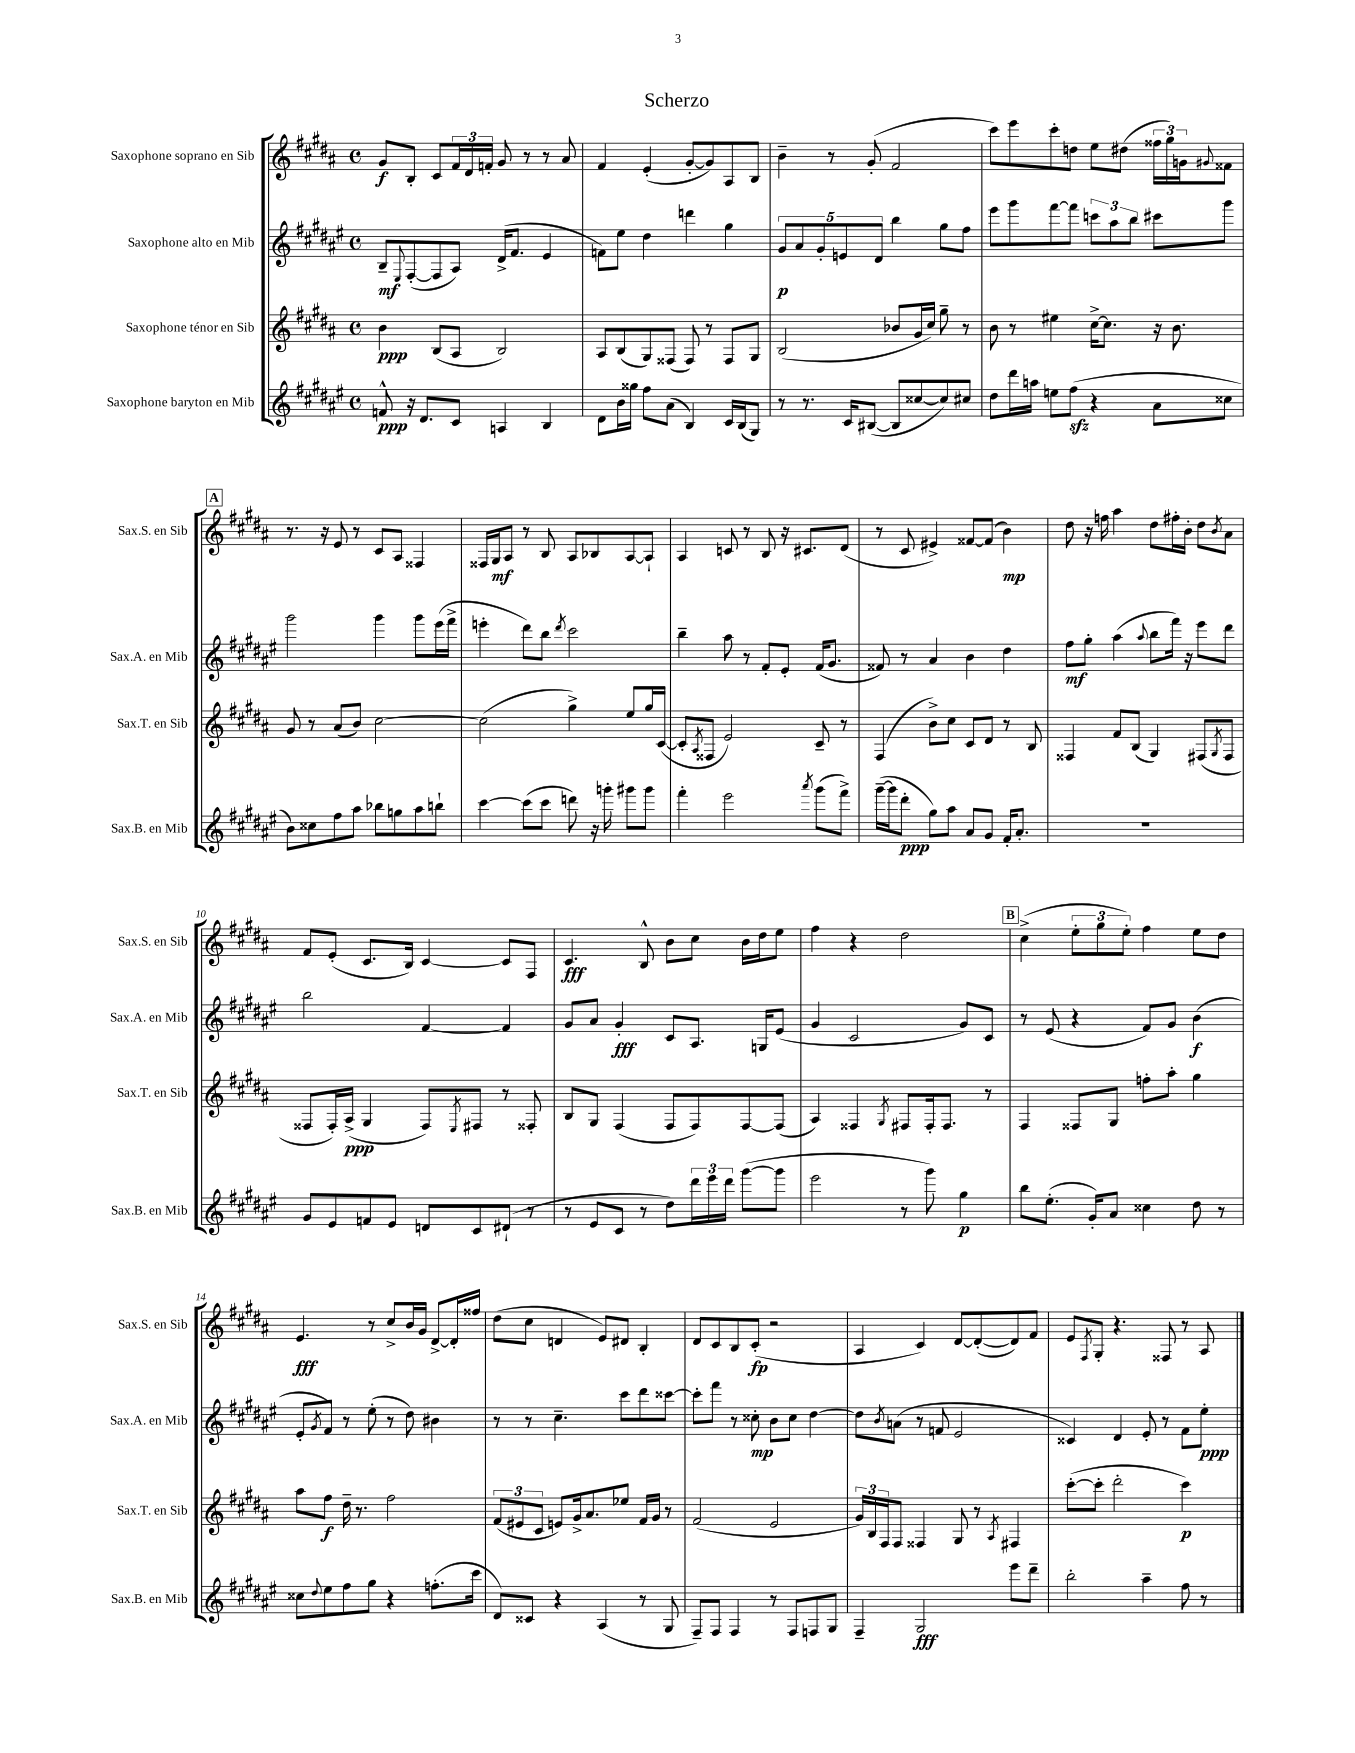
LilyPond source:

\header { title = "Scherzo" }
<<
\new StaffGroup <<
\new Staff = "s0" \with { instrumentName = "Saxophone soprano en Sib" shortInstrumentName = "Sax.S. en Sib" } {
    \clef treble \key b \major \defaultTimeSignature \time 4/4
    gis'8\f b8-. cis'8 \tuplet 3/2 { fis'16 dis'16 f'16-. } gis'8 r8 r8 ais'8 |
    fis'4 e'4-.( gis'8~-. gis'8) ais8 b8 |
    b'4-- r8 gis'8-.( fis'2 |
    cis'''8) e'''8 cis'''8-. d''8 e''8 dis''8( \tuplet 3/2 { fisis''16 gis''16) g'16 } \appoggiatura { gis'8 } fisis'8 |
    \mark \markup { \box "A" } r8. r16 e'8 r8 cis'8 ais8 fisis4 |
    fisis16 gis16\mf ais8 r8 b8 ais8 bes8 ais8~ ais8-! |
    ais4 c'8 r8 b8 r16 cis'8. dis'8( |
    r8 cis'8 eis'4->) fisis'8~ fisis'8( b'4\mp) |
    dis''8 r16 f''16 ais''4 dis''8 fis''16-. b'16-. dis''8 \acciaccatura { b'8 } ais'8 |
    fis'8 e'8-.( cis'8. b16) cis'4~ cis'8 fis8 |
    cis'4.\fff b8-^ b'8 cis''8 b'16 dis''16 e''8 |
    fis''4 r4 dis''2 |
    \mark \markup { \box "B" } cis''4->( \tuplet 3/2 { e''8-. gis''8 e''8-.) } fis''4 e''8 dis''8 |
    e'4.\fff r8 cis''8-> b'16 gis'16 dis'8~-> dis'16-. fisis''16 |
    dis''8( cis''8 d'4 e'8) dis'8 b4-. |
    dis'8 cis'8 b8 cis'8-.\fp( r2 |
    ais4 cis'4) dis'8~ dis'8~-.( dis'8) fis'8 |
    e'8 \acciaccatura { fis8 } gis8-. r4. fisis8 r8 ais8 \bar "|." |
}
\new Staff = "s1" \with { instrumentName = "Saxophone alto en Mib" shortInstrumentName = "Sax.A. en Mib" } {
    \clef treble \key fis \major \defaultTimeSignature \time 4/4
    b8--\mf \appoggiatura { eis8 } fis8~-.( fis8 ais8) dis'16->( fis'8. eis'4 |
    f'8) eis''8 dis''4 d'''4 gis''4 |
    \tuplet 5/4 { gis'8\p ais'8 gis'8-. e'8 dis'8 } b''4 gis''8 fis''8 |
    eis'''8 gis'''8 fis'''8~ fis'''8 \tuplet 3/2 { c'''8 ais''8 b''8 } cis'''8 gis'''8 |
    \mark \markup { \box "A" } gis'''2 gis'''4 gis'''8 eis'''16( fis'''16-> |
    e'''4-. dis'''8) b''8 \acciaccatura { dis'''8 } cis'''2 |
    b''4-- ais''8 r8 fis'8-. eis'8-. fis'16( gis'8. |
    fisis'8) r8 ais'4 b'4 dis''4 |
    fis''8\mf gis''8-. ais''4( \appoggiatura { ais''8 } b''8 fis'''16) r16 eis'''8 dis'''8 |
    b''2 fis'4~ fis'4 |
    gis'8 ais'8 gis'4-.\fff cis'8 ais8. g16 eis'8( |
    gis'4 cis'2 gis'8) cis'8 |
    \mark \markup { \box "B" } r8 eis'8( r4 fis'8) gis'8 b'4\f( |
    eis'8-. \acciaccatura { gis'8 } fis'8) r8 eis''8-.( r8 dis''8) bis'4 |
    r8 r8 cis''4.-- cis'''8 dis'''8 cisis'''8~ |
    cisis'''8-. fis'''8 r8 cisis''8-.\mp b'8 cisis''8 dis''4~ |
    dis''8 \acciaccatura { b'8 } a'8( r8 f'8 eis'2 |
    cisis'4) dis'4 eis'8-. r8 fis'8 eis''8-.\ppp \bar "|." |
}
\new Staff = "s2" \with { instrumentName = "Saxophone ténor en Sib" shortInstrumentName = "Sax.T. en Sib" } {
    \clef treble \key b \major \defaultTimeSignature \time 4/4
    b'4\ppp b8( ais8 b2) |
    ais8 b8( gis8) fisis8( fisis8) r8 fisis8 gis8 |
    b2( bes'8 gis'16 cis''16) gis''8-- r8 |
    b'8 r8 eis''4 cis''16~-> cis''8. r16 b'8. |
    \mark \markup { \box "A" } gis'8 r8 ais'8( b'8) cis''2~ |
    cis''2( gis''4->) e''8 gis''16 cis'16~( |
    cis'8-. \acciaccatura { ais8 } fisis8 e'2) cis'8-- r8 |
    fis4( b'8->) cis''8 cis'8 dis'8 r8 b8 |
    fisis4 fis'8 b8( gis4) fis8( \acciaccatura { gis8 } fis8 |
    fisis8 fisis16-.) ais16->\ppp( gis4 fisis8) \acciaccatura { e8 } fis8 r8 fisis8-. |
    b8 gis8 fis4( fis8 fis8) fis8~ fis8( |
    ais4) fisis4 \acciaccatura { gis8 } fis8 fis16-. fis8. r8 |
    \mark \markup { \box "B" } fis4 fisis8 gis8 f''8-. ais''8-. gis''4 |
    ais''8 fis''8\f dis''16-- r8. fis''2 |
    \tuplet 3/2 { fis'8( eis'8 cis'8 } e'8) gis'16-> ais'8. ees''8 fis'16 gis'16 r8 |
    fis'2( e'2 |
    \tuplet 3/2 { gis'16) b16 fis16 } fis8 fisis4 gis8 r8 \acciaccatura { ais8 } fis4 |
    cis'''8~-.( cis'''8-. dis'''2-. cis'''4\p) \bar "|." |
}
\new Staff = "s3" \with { instrumentName = "Saxophone baryton en Mib" shortInstrumentName = "Sax.B. en Mib" } {
    \clef treble \key fis \major \defaultTimeSignature \time 4/4
    f'8-^\ppp r16 dis'8. cis'8 a4 b4 |
    dis'8 b'16 gisis''16 fis''8 ais'8( b4) cis'16 b16( gis8) |
    r8 r8. cis'16 bis8~( bis8 cisis''8~ cisis''8) cis''8 |
    dis''8 dis'''16 a''16 e''8 fis''8\sfz( r4 ais'8 cisis''8 |
    \mark \markup { \box "A" } b'8) cisis''8 fis''8 ais''8 bes''8 g''8 ais''8 b''8-! |
    cis'''4~ cis'''8( cis'''8 d'''8) r16 g'''16-. gis'''8 gis'''8 |
    fis'''4-. eis'''2 \acciaccatura { ais'''8 } gis'''8( fis'''8->) |
    gis'''16~--( gis'''16 dis'''8-.\ppp gis''8) ais''8 ais'8 gis'8 fis'16-. ais'8.-. |
    R1 |
    gis'8 eis'8 f'8 eis'8 d'8 cis'8 dis'8-!( r8 |
    r8 eis'8 cis'8 r8 dis''8) \tuplet 3/2 { dis'''16 eis'''16 dis'''16 } gis'''8~( gis'''8 |
    eis'''2 r8 gis'''8) gis''4\p |
    \mark \markup { \box "B" } b''8 eis''8.-.( gis'16-.) ais'8 cisis''4 dis''8 r8 |
    cisis''8 \appoggiatura { dis''8 } eis''8 fis''8 gis''8 r4 f''8.-.( cis'''16 |
    dis'8) cisis'8 r4 ais4( r8 gis8 |
    fis8--) fis8 fis4 r8 fis8 f8 gis8 |
    fis4-- gis2\fff eis'''8 dis'''8-- |
    b''2-. ais''4-- fis''8 r8 \bar "|." |
}
>>
>>
